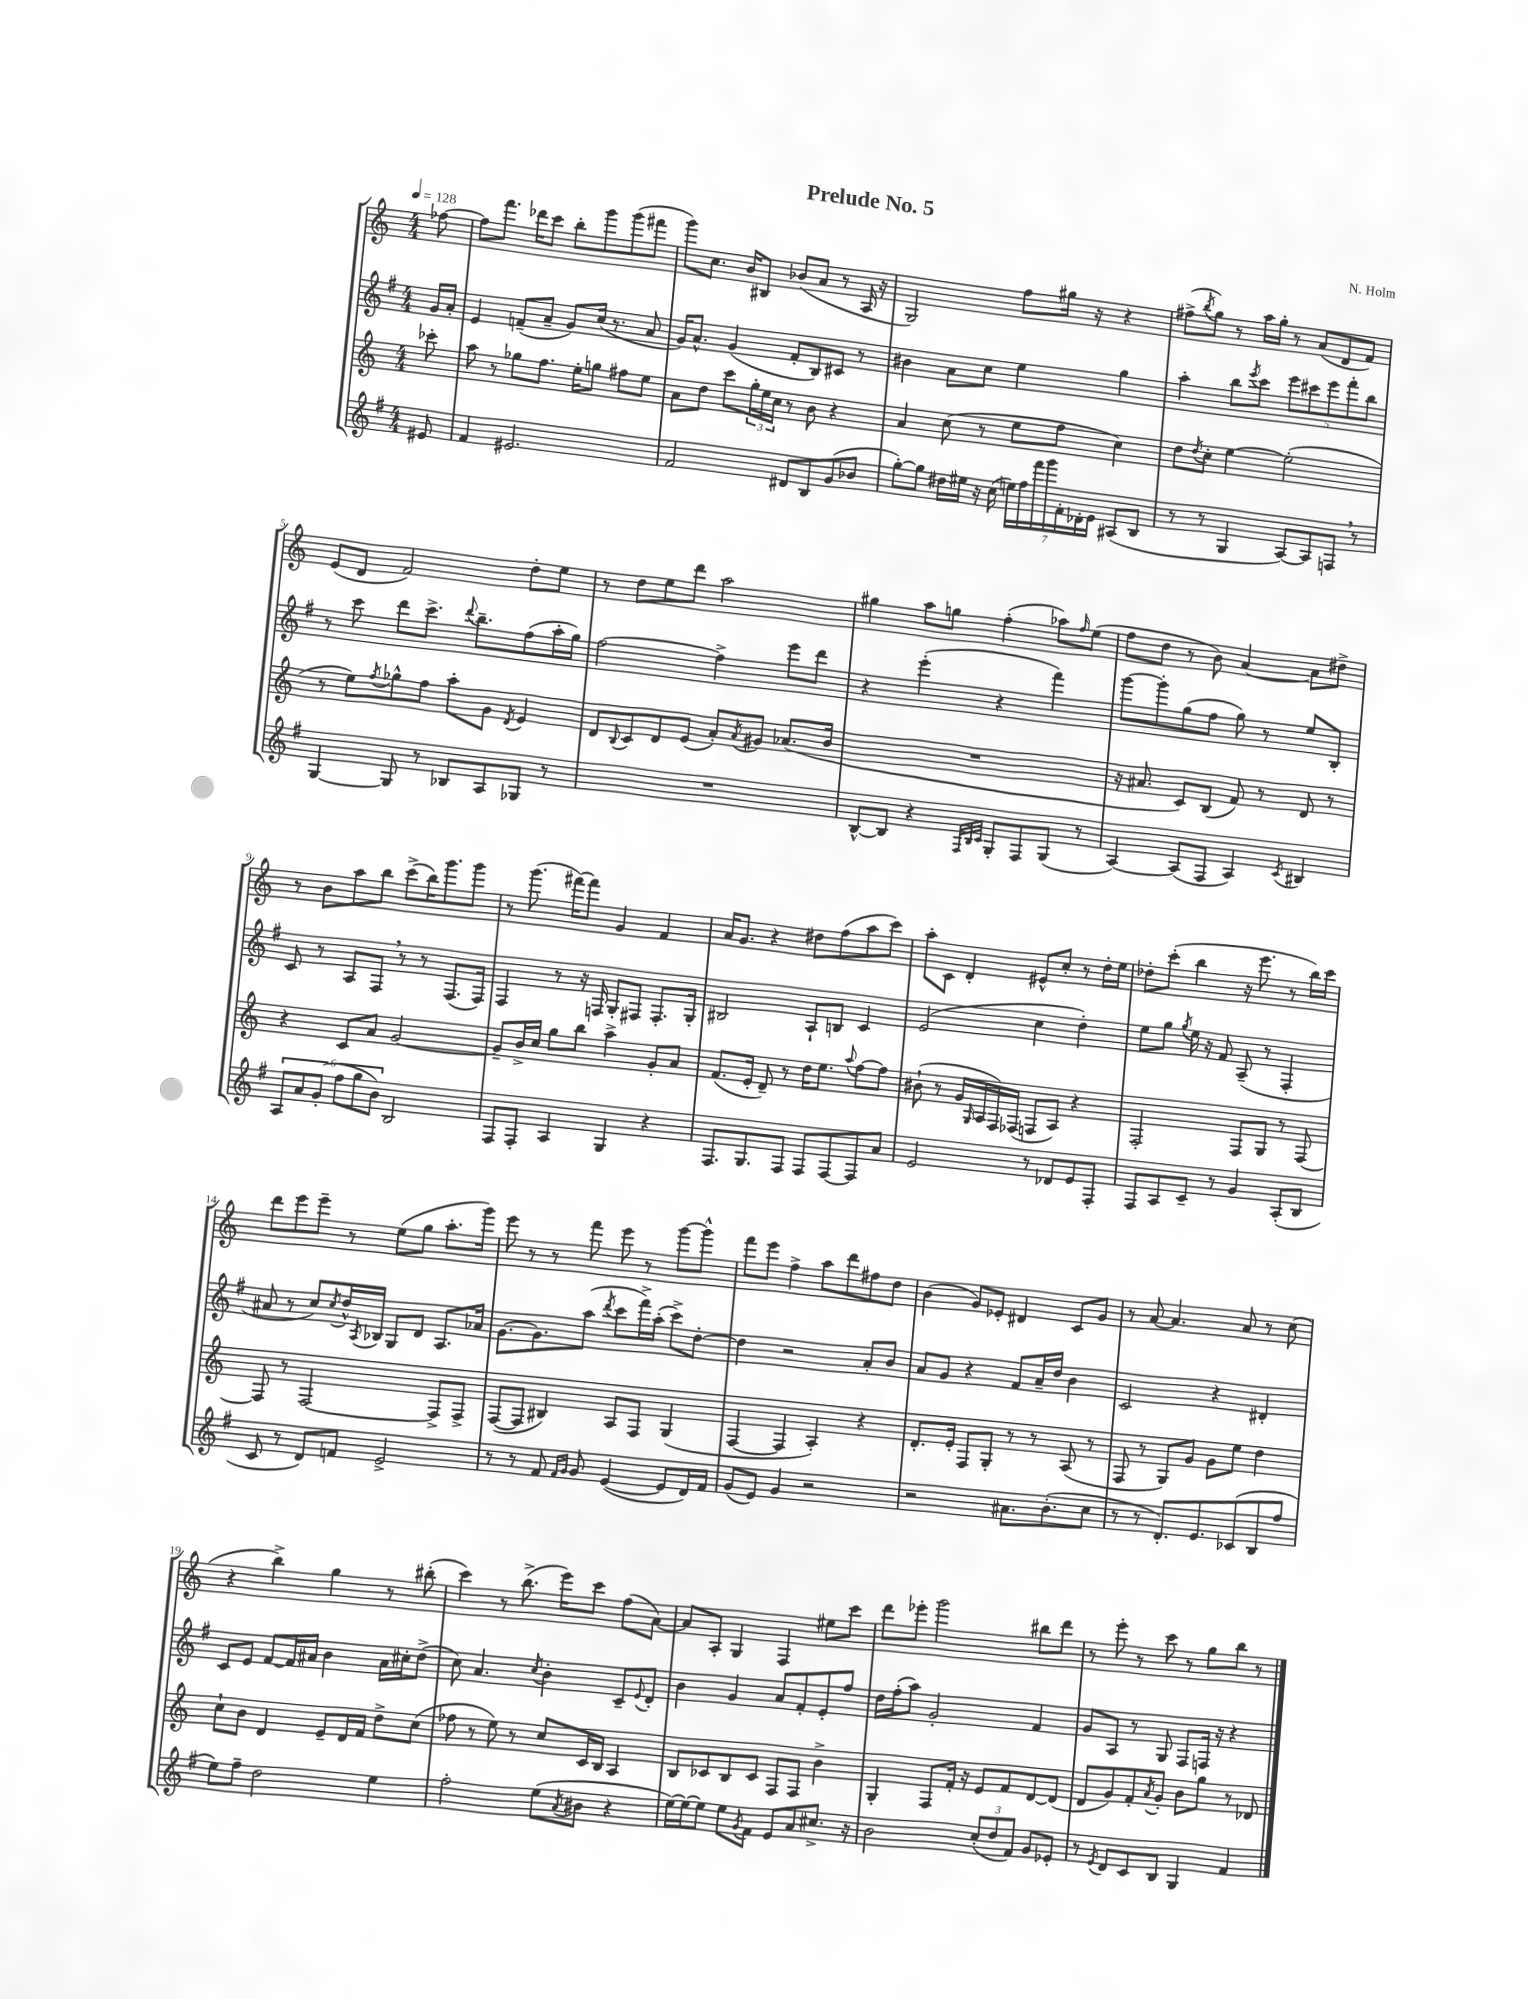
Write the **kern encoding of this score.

**kern	**kern	**kern	**kern
*staff4	*staff3	*staff2	*staff1
*clefG2	*clefG2	*clefG2	*clefG2
*k[f#]	*k[]	*k[f#]	*k[]
*M4/4	*M4/4	*M4/4	*M4/4
*MM128	*MM128	*MM128	*MM128
8e#/	8ccc-'\	16g/LL	[8ff-\
.	.	16a'/JJ	.
=	=	=	=
4f#/	8aa\	4e/	8ff-\]L
.	8r	.	8.fff\J
2.e#/	8gg-\L	(8f~/L	.
.	.	.	16ddd-\LK
.	8.ff\J	8a~/J	8ccc\J
.	.	8g/L)	8bb'\L
.	16ee'\LK	.	.
.	8gg\J	(16cc/Jk	8ggg\
.	.	8.r	.
.	8ff#\L	.	(8ggg\
.	8ee\J	8a/	8fff#\J
=	=	=	=
2f#/	8a\L	16g/LK)	8ggg\L)
.	.	8.a^^/J	.
.	8dd\J	.	8.cc\J
.	8ccc\L	(4g/	.
.	.	.	16b/LK
.	24gg'\L	.	8B#/J
.	24ee\	.	.
.	24cc\JJ	.	.
8d#/L	8r	8f#'/L	(8b-/L
8B/	8b\	8B/)	8a/J
(8g/	4r	8c#/J	8r
8b-/J	.	8r	16A/
.	.	.	16r
=	=	=	=
[8gg'\L)	4a/	4b#\	2G/)
8gg\]J	.	.	.
16dd#\LL	(8cc\	8a\L	.
16ee#\JJ	.	.	.
16r	8r	8cc\J	.
(16cc\	.	.	.
28ee\LL)	8ee\L	4ee\	8ff\L
28ff#\	.	.	.
28fff#\	.	.	.
28ggg\	.	.	.
.	8ff\J	.	16gg#\Jk
28f#'\	.	.	.
28d-'\	.	.	.
.	.	.	16r
28e\JJ	.	.	.
(8A#/L	4cc\)	4gg\	4r
8B/J	.	.	.
=	=	=	=
8r	8dd\L	4aa'\	(8ff#^\L
.	8qdd/	.	8qbb/
8r	8cc'\J	.	8gg\J)
4G/	[4ee\	8bb\L	8r
.	.	8qeee/	.
.	.	8ccc\J	16aa\LL
.	.	.	16gg'\JJ
[8A/L)	(2ee'\]	10eee\L	8r
.	.	10ccc#\	.
8A/]	.	.	(8a/L
.	.	10eee\	.
8F/J	.	.	8d/
.	.	10fff#'\	.
8r	.	.	8f/J)
.	.	10bb\J	.
=	=	=	=
[4G/	8r	8r	(8e/L
.	8ee\L)	8ccc\	8d/J
.	8qff/	.	.
8G/]	8gg-^^\	8ddd\L	2f/)
8r	8ff\J	8.ccc^\J	.
8B-/L	8aa'\L	.	.
.	.	8qqddd/	.
.	.	8.bb~\L	.
8A/	8g\J	.	.
.	8qd/	.	.
8G-/J	4e/	(8ff#\	8dd'\L
8r	.	16aa'\L	8ee\J
.	.	16gg\JJ)	.
=	=	=	=
1r	8d/L	[2ff#\	8r
.	8qqB/	.	.
.	8c/	.	8dd\L
.	8d/	.	8ee\
.	(8e/J	.	8ddd\J
.	8a'/L)	4ff#^\]	2aa\
.	8qa/	.	.
.	8g#/J	.	.
.	(8.a-/L	8eee\L	.
.	.	8ddd\J	.
.	16b/Jk	.	.
=	=	=	=
[8B^^/L	1r	4r	4gg#\
8B/]J	.	.	.
4r	.	(4eee'\	8aa\L
.	.	.	8gg\J
32qqF#/LLL	.	.	.
32qqB/	.	.	.
32qqc/JJJ	.	.	.
8G'/L	.	4r	(4ff'\
8F#/	.	.	.
(8G/J	.	4fff#\)	8aa-\L)
.	.	.	16qqff/
8r	.	.	(8ee\J
=	=	=	=
[4A/)	16r	[8ggg\L	8ff\L
.	8.a#/	.	.
.	.	8ggg'\]	8dd\J
(8A/]L	8c/L)	(8gg\	8r
8F#/J	(8B/J	8ff#\J	8b\)
4A/)	8f/)	8gg\)	[4a/
.	8r	8r	.
8qc/	.	.	.
4B#/	8d/	8ee/L	8a\]L
.	8r	8B'/J	8dd#^\J
=	=	=	=
12A/L	4r	8c/	8r
12a/	.	.	.
.	.	8r	8b\L
(12g'/J	.	.	.
12ff#\L	8c/L	8A/L	8aa\
12gg\	.	.	.
.	8a/J	8F#/J	8bb\J
12b\J)	.	.	.
2B/	[2g/	8r	(8ccc^\L
.	.	8r	16bb\K)
.	.	.	8.ggg\
.	.	(8.F#/L	.
.	.	.	8ggg\J
.	.	16F#/Jk)	.
=	=	=	=
8F#/L	8g~/]L	4F#/	8r
8F#'/J	16b^/L	.	(8.ggg\
.	16cc/JJ	.	.
4A/	8gg\L	8r	.
.	.	.	[16fff#\LK)
.	8bb\J	16r	8fff#\]J
.	.	16F/	.
4G/	4aa^\	8G'/L	4g/
.	.	8F#/J	.
4r	8g'/L	8.F#'/L	4f/
.	8a/J	.	.
.	.	16G'/Jk	.
=	=	=	=
8.F#/L	(8.f/L	2B#/	16a/LK
.	.	.	8.g/J
8.G/	16e'/Jk	.	.
.	8d~/)	.	4r
8F#/J	8r	.	.
8F#/L	16dd\LK	8A`/L	8dd#\L
.	8.ee\J	.	.
[8F#/	.	8B/J	(8ff\
.	8qqaa/	.	.
8F#/]	[8ff\L	4c/	8aa\
8a/J	8ff\]J	.	8ccc\J)
=	=	=	=
2e/	(8b#`\	(2e/	8aa'\L
.	8r	.	8c\J
.	16g/LL	.	4d'/
.	16qqG/	.	.
.	16A/	.	.
.	16F/)	.	.
.	(16F-/JJ	.	.
8r	8F/L	4cc\	8e#^^/L
8d-/L	8A/J)	.	8cc'/J
8e/	4r	4dd'\)	8r
8F#'/J	.	.	16dd'\LL
.	.	.	16ee\JJ
=	=	=	=
8F#/L	2F'/	8ee\L	8dd-'\L
8A/	.	8gg\J	(8ccc'\J
.	.	8qgg/	.
8c~/J	.	16ee\	4bb\
.	.	16r	.
8r	.	8f#/	.
4g/	8F/L	(8A~/	16r
.	.	.	8.eee\
.	8G/J	8r	.
(8A'/L	8r	4F#'/	8r
8B/J	[8F/	.	16bb\LL)
.	.	.	16ccc\JJ
=	=	=	=
8c/	8F/]	8a#/	8ddd\L
8r	8r	8r	8eee\
8d/L)	[2F/	8cc/L)	8eee~\J
.	.	8qcc/	.
8f/J	.	16dd^^/L	8r
.	.	8qA/	.
.	.	16B-/JJ	.
2e^/	.	8G/L	(8ee\L
.	.	8d/J	8gg\J
.	8F^/]L	8.A/L	8.aa'\L
.	8F^/J	.	.
.	.	16a-/Jk	16ggg\Jk)
=	=	=	=
8r	([8F/L	[8.g\L	8eee\
8r	8F/]J	.	8r
.	.	8.g\]	.
8f#/	4B#/)	.	8r
16qqf#/LL	.	.	.
16qqg/JJ	.	.	.
8g/	.	(8aa\J	8fff\
.	.	8qddd/	.
([4e/	8A/L	8ccc\L	8eee\
.	8F/J	16fff#^\L)	8r
.	.	(16aa'\JJ	.
8e/]L	(4G/	8ccc^\L)	[8ggg\L
16d/L)	.	[8dd'\J	8ggg^^\]J
16f#/JJ	.	.	.
=	=	=	=
(8g/L	[4F/	4dd\]	8fff\L
8e/J)	.	.	8eee\J
4g/	4F/]	2r	4ff^\
2r	4A'/)	.	8aa\L
.	.	.	8ddd\
.	4r	8a'/L	8ff#\
.	.	8b/J	8dd\J
=	=	=	=
2r	8.d'/L	8a/L	(4b\
.	.	8g/J	.
.	16e'/Jk	.	.
.	8F/L	4r	8g/L)
.	8G'/J	.	8e-'/J
8.a#\L	8r	8f#/L	4d#/
.	8r	16a~/L	.
(8.b'\	.	16dd/JJ	.
.	(8A/	4b\	8c/L
8cc\J	8r	.	8g/J
=	=	=	=
8r	8F/	2c/	8r
8r	8r	.	[8a/
8.d'/L)	8G/L)	.	4.a/]
.	8g/J	.	.
8.e/	.	.	.
.	8g\L	4r	.
(8c-/	8ee\J	.	8a/
8B/	4dd\	4d#'/	8r
8ff#/J	.	.	(8cc\
=	=	=	=
8ee\L)	8cc`\L	8c/L	4r
8ff#~\J	8b\J	8e/J	.
2dd\	4d/	[8f#/L	4bb^\)
.	.	16f#/]L	.
.	.	16a#/JJ	.
.	8e~/L	4b\	4gg\
.	16d/L	.	.
.	16f/JJ	.	.
4ee\	8dd^\L	16a#\LL	8r
.	.	16cc#'\J	.
.	(8cc\J	(8dd^\J	(8bb#'\
=	=	=	=
2ff#'\	8ff-\	8cc\)	4ccc\)
.	8r	4.a/	.
.	8ee\)	.	8r
.	8r	.	(8.bb^\
.	.	8qcc/	.
(8ee\L	8cc/L	4b'\	.
.	.	.	16eee\LK)
8qa/	.	.	.
8b#\J	16c/L	.	8ccc\J
.	16B/JJ	.	.
4r	4A/	8c~/L	(8ff\L
.	.	8qqe/	.
.	.	8d'/J	[8a\J)
=	=	=	=
[16ee\LL)	8B/L	4b\	8a/]L
16ee\_J	.	.	.
8ee\]J	8c-/	.	8A'/J
8ee\L	8B/	4g/	4G/
8qg/	.	.	.
8f#\J	8c-/J	.	.
8e/L	8F/L	8a/L	4F/
8a/	8F/J	8f#'/	.
8.cc#^/J	4b^\	8e'/	8ee#\L
.	.	8ff#/J	8ccc\J
16r	.	.	.
=	=	=	=
2b\	4G'/	16dd\LL	8ddd\L
.	.	(16ff#'\J	.
.	.	8aa\J)	8eee-'\J
.	8F/L	2g'/	2ggg\
.	16f'/Jk	.	.
.	16r	.	.
(12cc'/L	8e/L	.	.
12dd/	.	.	.
.	8f/	.	.
12f#/J)	.	.	.
8g/L	[8d/	4f#/	8bb#\L
8e-'/J	(8d/]J	.	8ddd\J
=	=	=	=
8r	8d/L	8g/L	8r
8qe/	.	.	.
8d/L	8g/)	8A/J	8eee'\
8c/	8f'/	8r	8r
.	8qa/	.	.
8B/J	8g'/J	8G/	8ccc\
4G/	8b\L	8F#/L	8r
.	8gg\J	16F/Jk	8gg\L
.	.	16r	.
4f#/	8r	4r	8bb\J
.	8d-/	.	8r
==	==	==	==
*-	*-	*-	*-
